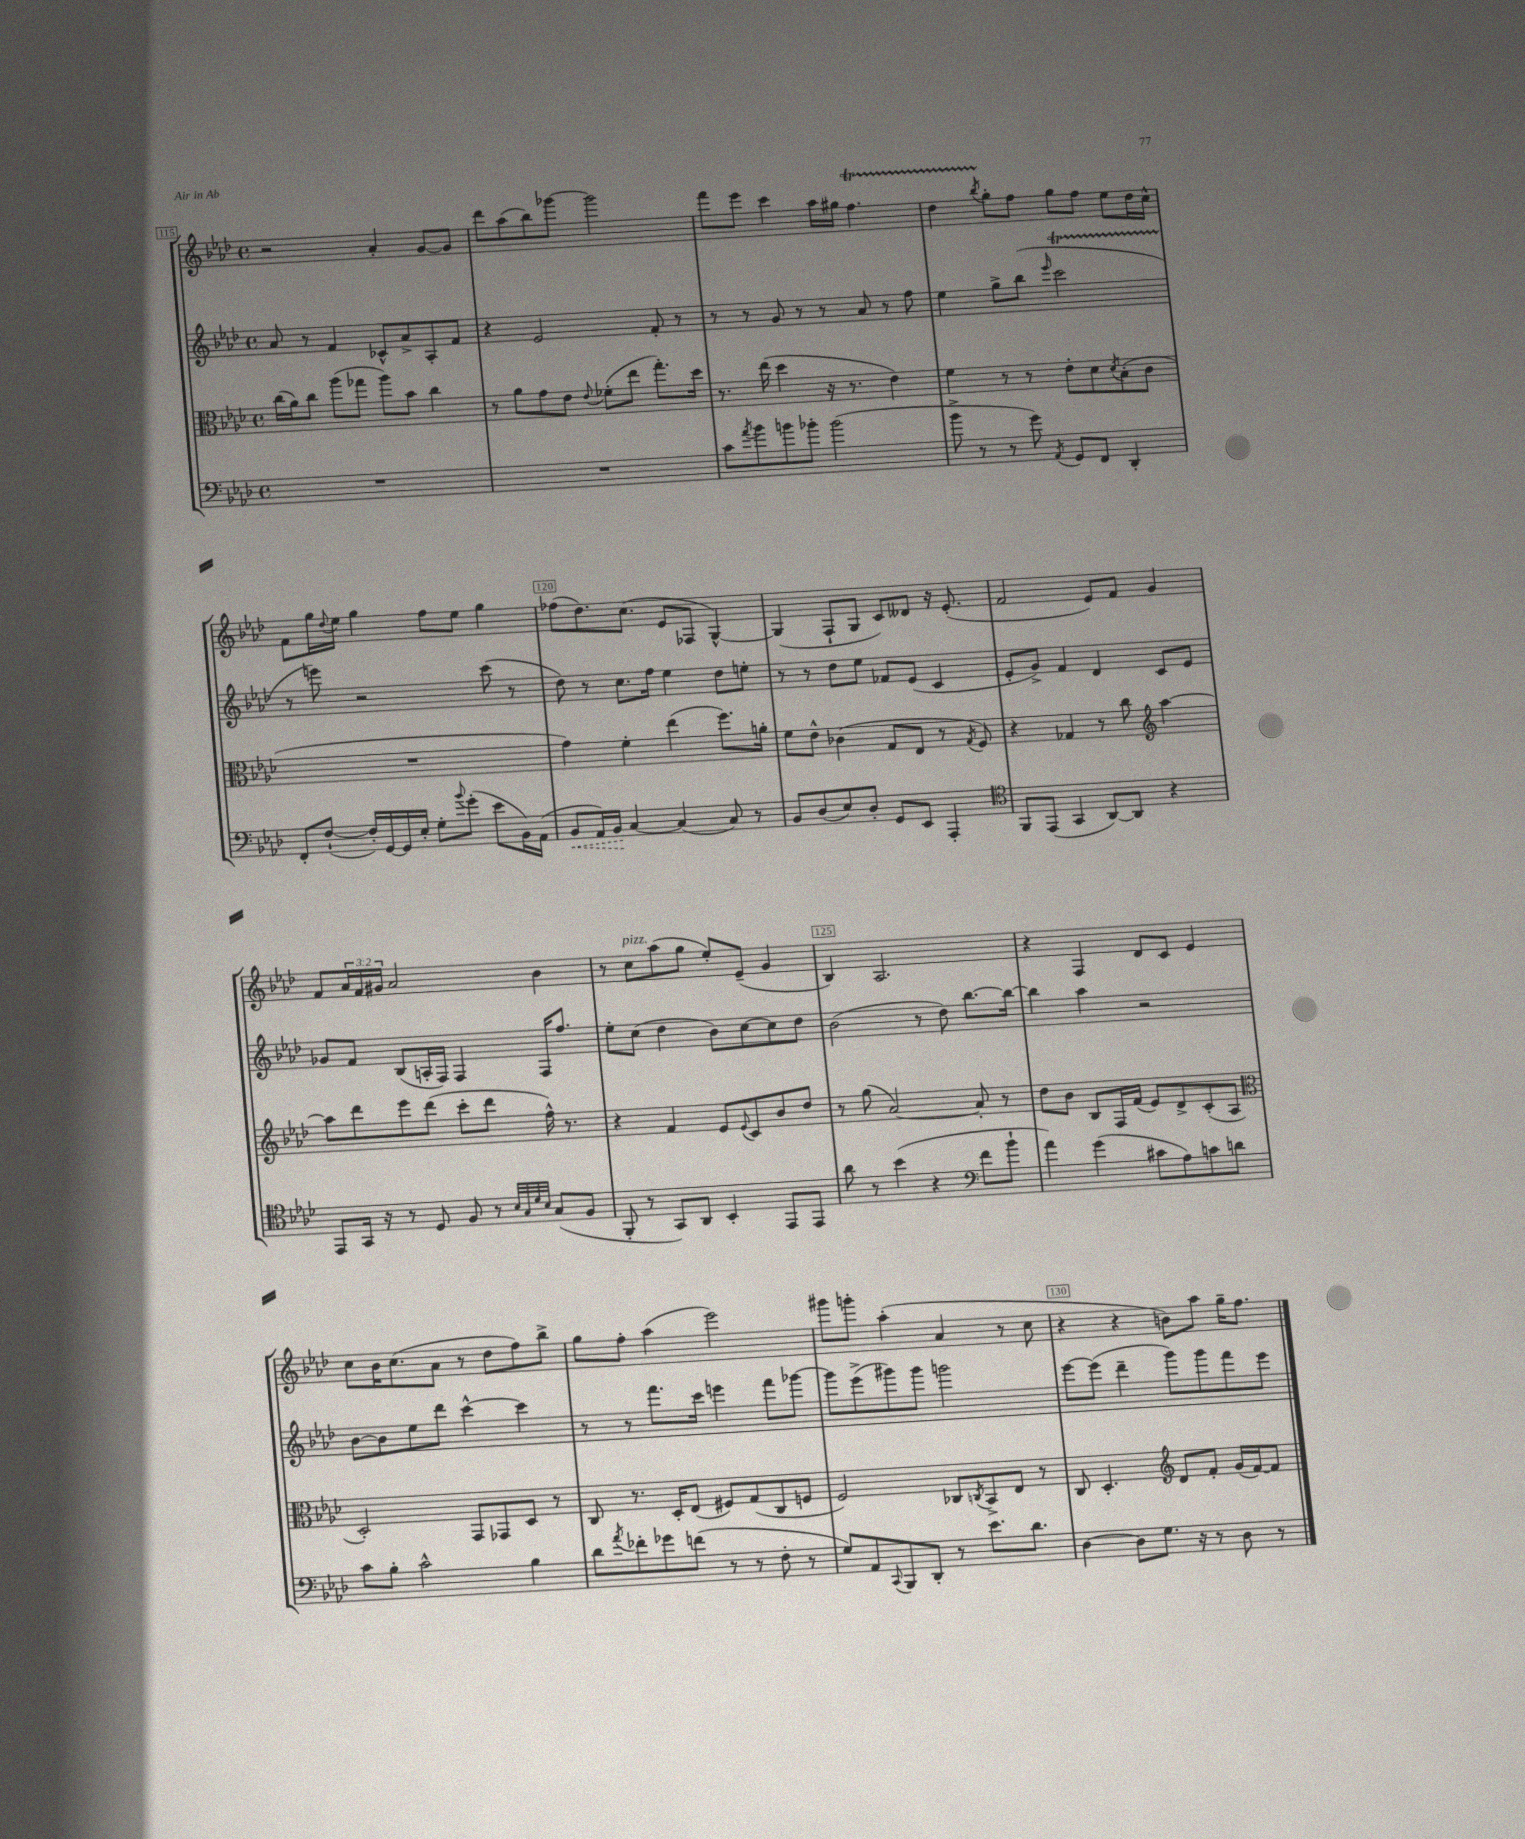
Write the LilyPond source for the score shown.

<<
\new StaffGroup <<
\new Staff = "s0" {
    \clef treble \key aes \major \defaultTimeSignature \time 4/4 \override Staff.TupletNumber.text = #tuplet-number::calc-fraction-text
    r2 aes'4-. g'8~ g'8 |
    des'''8 aes''8( bes''8) ges'''8~ ges'''2 |
    f'''8 ees'''8 c'''4 aes''16 gis''16 f''4.\startTrillSpan |
    des''4 \acciaccatura { bes''8 } g''8-.\stopTrillSpan f''8 g''8 f''8 ees''8 des''16 c''16-^ |
    f'8 g''16 \appoggiatura { des''8 } ees''16 g''4 f''8 ees''8 g''4 |
    fes''8( des''8.) c''8.( ees'8 fes8 g4~-^) |
    g4( f8-! g8 c'8) deses'8 r16 ees'8.-.( |
    f'2 ees'8) f'8 g'4 |
    f'8 \tuplet 3/2 { aes'16 f'16 gis'16 } aes'2 bes'4 |
    r8 c''8^\markup { \italic "pizz." } aes''8( g''8 ees''8-.) ees'8--( g'4 |
    bes4) aes2. |
    r4 f4 des'8 c'8 ees'4 |
    c''8 bes'16 c''8.( aes'8 r8 des''8 f''8) bes''8-> |
    g''8 f''8-. aes''4( ees'''2) |
    gis'''8 g'''8-. aes''4-.( aes'4 r8 c''8 |
    r4 r4 b'8) aes''8 g''16-- f''8. \bar "|." |
}
\new Staff = "s1" {
    \clef treble \key aes \major \defaultTimeSignature \time 4/4
    aes'8 r8 f'4 ces'8-^ aes'8-> aes8-. f'8 |
    r4 ees'2 f'8-. r8 |
    r8 r8 g'8 r8 r8 aes'8 r8 f''8 |
    ees''4 g''8-> bes''8( \grace { ees'''16 } c'''2\startTrillSpan |
    r8\stopTrillSpan e'''8) r2 c'''8( r8 |
    des''8) r8 c''8. f''16 ees''4 des''8 e''8-. |
    r8 r8 des''8 ees''8 fes'8 ees'8( c'4 |
    ees'8-. g'8->) f'4 des'4 c'8 ees'8 |
    ges'8 f'8 bes8( a16-. f16) f4 f16 f''8. |
    ees''8-. c''8( des''4 bes'8) c''8~ c''8 des''8 |
    bes'2( r8 des''8) bes''8.~ bes''16~ |
    bes''4 aes''4 r2 |
    bes'8~ bes'8 ees''8 des'''8 c'''4~-^ c'''4 |
    r8 r8 f'''8. c'''16 e'''4 f'''8 ges'''8~ |
    ges'''8 ees'''8->( gis'''8) gis'''8 g'''2 |
    ees'''8~ ees'''8( des'''4-- g'''8) g'''8 f'''8 ees'''8 \bar "|." |
}
\new Staff = "s2" {
    \clef alto \key aes \major \defaultTimeSignature \time 4/4
    c''16( aes'16) c''8 aes''8( ges''8 aes''8) bes'8 c''4 |
    r8 aes'8 g'8 ees'8 \appoggiatura { ees'8 } fes'8-.( ees''8 g''8.-.) des''16 |
    r8. ees''16( des''4 r16 r8. ees'4) |
    f'4 r8 r8 ees'8-. des'8 \acciaccatura { des'8 } bes8-.( c'8 |
    R1 |
    g'4) f'4-. ees''4( f''8.) a'16-. |
    f'8 ees'8-^ ces'4( g8 ees8 r8 \acciaccatura { g8 } f8) |
    r4 ges4 r8 c''8 \clef treble aes''4~ |
    aes''8 des'''8 ees'''8 des'''8( c'''8-. des'''8 f''16-^) r8. |
    r4 f'4 ees'8 \appoggiatura { ees'8 } c'8 bes'8 des''8 |
    r8 g''8( aes'2~) aes'8-. r8 |
    des''8 bes'8 bes8 f16 f'16( ees'8) des'8-> c'8-.( aes8 |
    \clef alto des2-.) g,8 ges,8 des8 r8 |
    c8 r8. des16-. ees8( fis8) g8( c8 f8 |
    f2) ces8 \acciaccatura { c8 } bes,8-> ees8 r8 |
    c8 des4.-. \clef treble des'8 f'8-. g'16( f'16~) f'8 \bar "|." |
}
\new Staff = "s3" {
    \clef bass \key aes \major \defaultTimeSignature \time 4/4
    R1 |
    R1 |
    c'8 \acciaccatura { aes'8 } bes'8 b'8 bes'8-. bes'2( |
    bes'8-> r8 r8 g'8) \acciaccatura { aes,8 } g,8 f,8 des,4-. |
    f,8-. f8~-!( f16-.) g,16~ g,16 ees16-. g8-. \appoggiatura { bes'8 } g'8-.( ees'8 bes,16) aes,16( |
    \once \override Hairpin.style = #'dashed-line bes,8\< aes,16) bes,16\! c4~ c4( c8) r8 |
    bes,8 des8( ees8) des8-. g,8 ees,8 aes,,4-. |
    \clef tenor f,8 ees,8( g,4 aes,8~) aes,8 r4 |
    ees,8 g,16 r16 r8 des8 f8 r8 \grace { bes32 g32 des'32 bes32 } g8( f8 |
    f,8-. r8 g,8) aes,8 bes,4-. ees,8 ees,8 |
    aes'8 r8 bes'4( r4 \clef bass f'8 bes'8-! |
    aes'4) g'4( cis'8 aes8) c'8 d'8 |
    c'8 bes8-. c'2-^ bes4 |
    des'8 \acciaccatura { aes'8 } fes'8-. ges'8 f'8( r8 r8 f8-. r8 |
    g8) aes,8 \appoggiatura { c,8 } bes,,8 des,8-. r8 ees'8. des'8. |
    des4~ des8 g8. r16 r8 des8 r8 \bar "|." |
}
>>
>>
\layout { \context { \Score currentBarNumber = #115 \override BarNumber.break-visibility = ##(#f #t #t) barNumberVisibility = #(every-nth-bar-number-visible 5) \override BarNumber.stencil = #(make-stencil-boxer 0.1 0.3 ly:text-interface::print) } }
